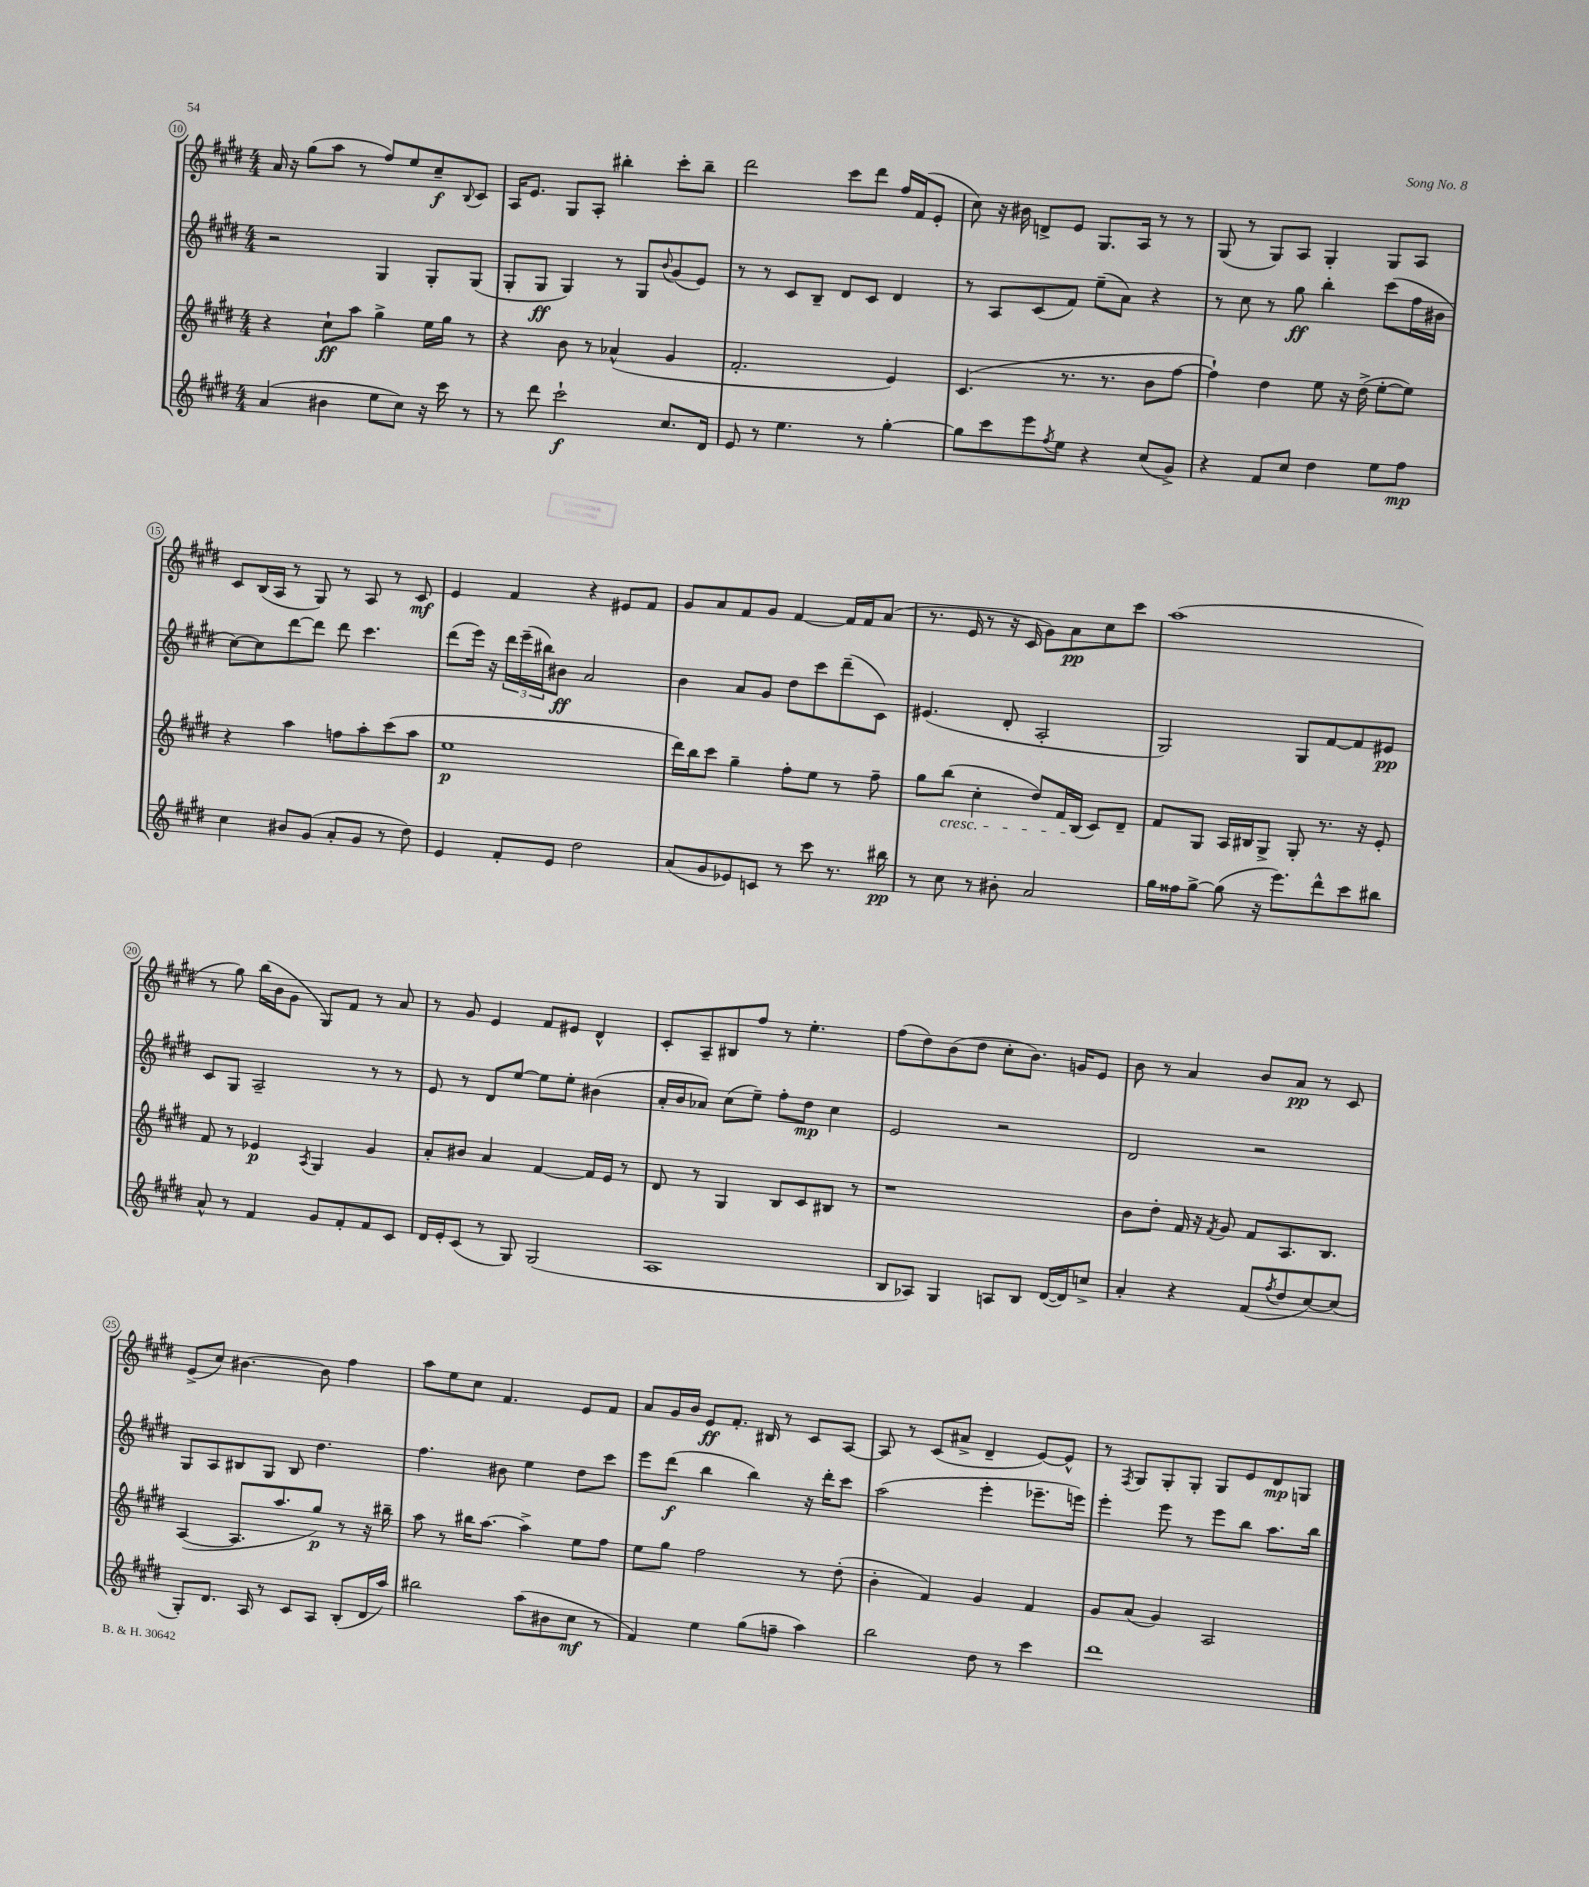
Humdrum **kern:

**kern	**kern	**kern	**kern
*staff4	*staff3	*staff2	*staff1
*clefG2	*clefG2	*clefG2	*clefG2
*k[f#c#g#d#]	*k[f#c#g#d#]	*k[f#c#g#d#]	*k[f#c#g#d#]
*M4/4	*M4/4	*M4/4	*M4/4
(4a/	4r	2r	16a/
.	.	.	16r
.	.	.	(8gg#\L
4b#\	8cc#`\L	.	8aa\J
.	8aa\J	.	8r
8ee\L	4gg#^\	4G#/	8ff#/L)
8cc#\J)	.	.	8ee/
16r	16ee\LL	8G#'/L	8cc#~/
16ccc#\	16gg#\JJ	.	.
.	.	.	8qqB/
8r	8r	(8G#/J	8c#/J
=	=	=	=
8r	4r	8G#'/L	16A/LK
.	.	.	8.e/J
8ddd#\	.	8G#/J	.
2ccc#`\	8b\	4G#/)	8G#/L
.	8r	.	8A'/J
.	(4a-^^/	8r	4bb#'\
.	.	8G#/L	.
.	.	8qqb/	.
8.cc#/L	4g#/	(8g#/	8ccc#'\L
.	.	8e/J)	8bb#~\J
16d#/Jk	.	.	.
=	=	=	=
8e/	2.f#'/	8r	2ddd#\
8r	.	8r	.
4.ee\	.	8c#/L	.
.	.	8B~/J	.
.	.	8d#/L	8ccc#\L
8r	.	8c#/J	8ddd#\J
[4gg#'\	4e/)	4d#/	16ff#/LL
.	.	.	(16f#/J
.	.	.	8e'/J
=	=	=	=
8gg#\]L	(4.c#/	8r	8cc#\)
8ccc#\	.	8A/L	16r
.	.	.	16b#\
8eee\	.	(8c#/	8d^/L
8qff#/	.	.	.
8ee\J	8.r	8f#/J)	8e/J
4r	.	(8ee~\L	8.G#/L
.	8.r	.	.
.	.	8a\J)	.
.	.	.	16A/Jk
(8cc#/L	8b\L	4r	8r
8g#^/J)	[8ff#\J	.	8r
=	=	=	=
4r	4ff#`\])	8r	(8G#/
.	.	8cc#\	8r
8f#/L	4dd#\	8r	8G#/L)
8cc#/J	.	8gg#\	8A/J
4dd#\	8ee\	4bb'\	4G#'/
.	16r	.	.
.	(16dd#^\	.	.
8ee\L	[8ee'\L	(8ccc#\L	8G#/L
8ff#\J	8ee\]J)	16ff#\L	8A/J
.	.	16b#\JJ	.
=	=	=	=
4cc#\	4r	[8cc#\L)	8c#/L
.	.	8cc#\]	(16B/L
.	.	.	16A/JJ
8b#/L	4aa\	[8ddd#\	8r
(8g#/J	.	8ddd#\]J	8G#/)
8a'/L	8ff\L	8ddd#\	8r
8g#/J	8aa'\	4.ccc#\	8A/
8r	(8ccc#\	.	8r
8dd#\)	8aa\J	.	8c#/
=	=	=	=
4e/	1ee	(8ddd#\L	4e/
.	.	16eee\Jk)	.
.	.	16r	.
8f#'/L	.	24ddd#\LL	4f#/
.	.	(24eee~\	.
.	.	24bb#\J)	.
8e/J	.	8b#\J	.
2dd#\	.	2a/	4r
.	.	.	8e#/L
.	.	.	8f#/J
=	=	=	=
(8a/L	16ddd#\LL)	4b\	8g#/L
.	16bb\J	.	.
8g#/	8ccc#\J	.	8a/
8e-/)	4gg#~\	8a/L	8f#/
8c/J	.	8g#/J	8g#/J
8r	8ff#'\L	8dd#\L	[4f#/
8ccc#\	8ee\J	8ccc#\	.
8.r	8r	(8ddd#~\	16f#/]LL
.	.	.	16f#/J
.	8ff#~\	8c#\J)	(8a/J
16bb#\	.	.	.
=	=	=	=
8r	8gg#\L	(4.e#/	8.r
8cc#\	(8bb\J	.	.
.	.	.	16e/
8r	4cc#'\	.	8r
8b#'\	.	8d#'/	16r
.	.	.	16c#/
2a/	8dd#/L)	2A'/	8g#\L)
.	16f#/L	.	8a\
.	(16B/JJ	.	.
.	8c#/L)	.	8cc#\
.	8d#~/J	.	8ccc#\J
=	=	=	=
16gg#\LL	8f#/L	2G#/)	(1aa
16ff##\J	.	.	.
[8gg#^\J	8G#/J	.	.
(8gg#\]	16A/LL	.	.
.	16B#/J	.	.
16r	8G#^/J	.	.
8.eee\L)	.	.	.
.	8G#'/	8G#/L	.
8ddd#^^\	8.r	[8f#/	.
8ccc#\	.	8f#/]	.
.	16r	.	.
8bb#\J	8e'/	8e#/J	.
=	=	=	=
8a^^/	8f#/	8c#/L	8r
8r	8r	8G#/J	8gg#\)
4f#/	4e-/	2A~/	(16bb\LL
.	.	.	16b\J
.	.	.	8g#\J
.	8qA/	.	.
8g#/L	4G#/	.	8G#/L)
8f#'/	.	.	8f#/J
8f#/	4g#/	8r	8r
8c#/J	.	8r	8a/
=	=	=	=
16d#/LL	8a'/L	8e/	8r
16e'/J	.	.	.
(8c#/J	8b#/J	8r	8g#/
8r	4a/	8d#/L	4e/
8G#/)	.	[8ee/J	.
(2G#/	[4f#/	8ee\]L	8f#/L
.	.	8ee'\J	8e#/J
.	16f#/]LL	(4b#\	4d#^^/
.	16e/JJ	.	.
.	8r	.	.
=	=	=	=
1A	8d#/	16a'/LL	8c#'/L
.	.	16b/J	.
.	8r	8a-/J)	8A~/
.	4G#/	(8cc#\L	8B#/
.	.	8ee~\J)	8ff#/J
.	8B/L	8ff#'\L	8r
.	8c#/	8dd#\J	4.ee'\
.	8B#/J	4cc#\	.
.	8r	.	.
=	=	=	=
8B/L	1r	2e/	(8ff#\L
8A-/J)	.	.	8dd#\)
4G#/	.	.	(8b\
.	.	.	8dd#\J
8A/L	.	2r	8cc#'\L
8B/J	.	.	8.b\J)
([16d#/LL	.	.	.
16d#/]J)	.	.	16g/LK
8cc^/J	.	.	8e/J
=	=	=	=
4a'/	8b\L	2d#/	8b\
.	8dd#'\J	.	8r
4r	16f#/	.	4a/
.	16r	.	.
.	8qf#/	.	.
.	8g#/	.	.
(8f#/L	8f#/L	2r	8b/L
8qff#/	.	.	.
8dd#/	8.A/	.	8a/J
[8cc#/)	.	.	8r
.	8.B/J	.	.
(8cc#/]J	.	.	8c#/
=	=	=	=
8G#'/L)	([4A/	8G#/L	(8e^/L
8.d#/J	.	8A/	8cc#/J)
.	8.A/]L	8B#/	[4.b#\
16A/	.	.	.
8r	.	8G#/J	.
.	8.aa/	.	.
8c#/L	.	8B#/	.
8A/J	8gg#/J)	4.dd#\	8b#\]
(8B'/L	8r	.	4ff#\
16d#/L	16r	.	.
16aa/JJ)	16bb#~\	.	.
=	=	=	=
2bb#\	8aa\	4.ff#\	8aa\L
.	8r	.	8ee\
.	16bb#\LK	.	8cc#\J
.	[8.aa\J	.	.
.	.	8b#\	4.f#/
(8aa\L	4aa^\]	4ee\	.
8b#\	.	.	.
8cc#\J	8ee\L	8dd#\L	8e/L
8r	8ff#\J	8ccc#\J	8f#/J
=	=	=	=
4f#/)	8ee\L	8eee\L	8a/L
.	8gg#\J	(8ddd#\J	16g#/L
.	.	.	16b/JJ
4ee\	2ff#\	4bb\	8e/L
.	.	.	8.f#'/J
(8gg#\L	.	4bb\)	.
.	.	.	16B#/
8ff~\J	.	.	8r
4aa\)	8r	16r	8c#/L
.	.	16ddd#'\LK	.
.	(8dd#'\	8ccc#\J	[8A/J
=	=	=	=
2bb\	4b'\	(2aa\	8A/]
.	.	.	8r
.	4f#/)	.	(8c#/L
.	.	.	8a#^/J
8dd#\	4g#/	4eee'\	4d#~/
8r	.	.	.
4ccc#\	4f#/	8.eee-~\L	[8e/L)
.	.	.	8e^^/]J
.	.	16eee\Jk)	.
=	=	=	=
1ddd#	8g#/L	4eee'\	8r
.	.	.	8qF#/
.	(8a/J	.	8G#/L
.	4g#/)	8eee\	8G#'/
.	.	8r	8G#'/J
.	2A/	8eee\L	8G#/L
.	.	8bb\J	8e/
.	.	8.aa\L	8d#/
.	.	.	8G/J
.	.	16bb\Jk	.
==	==	==	==
*-	*-	*-	*-
